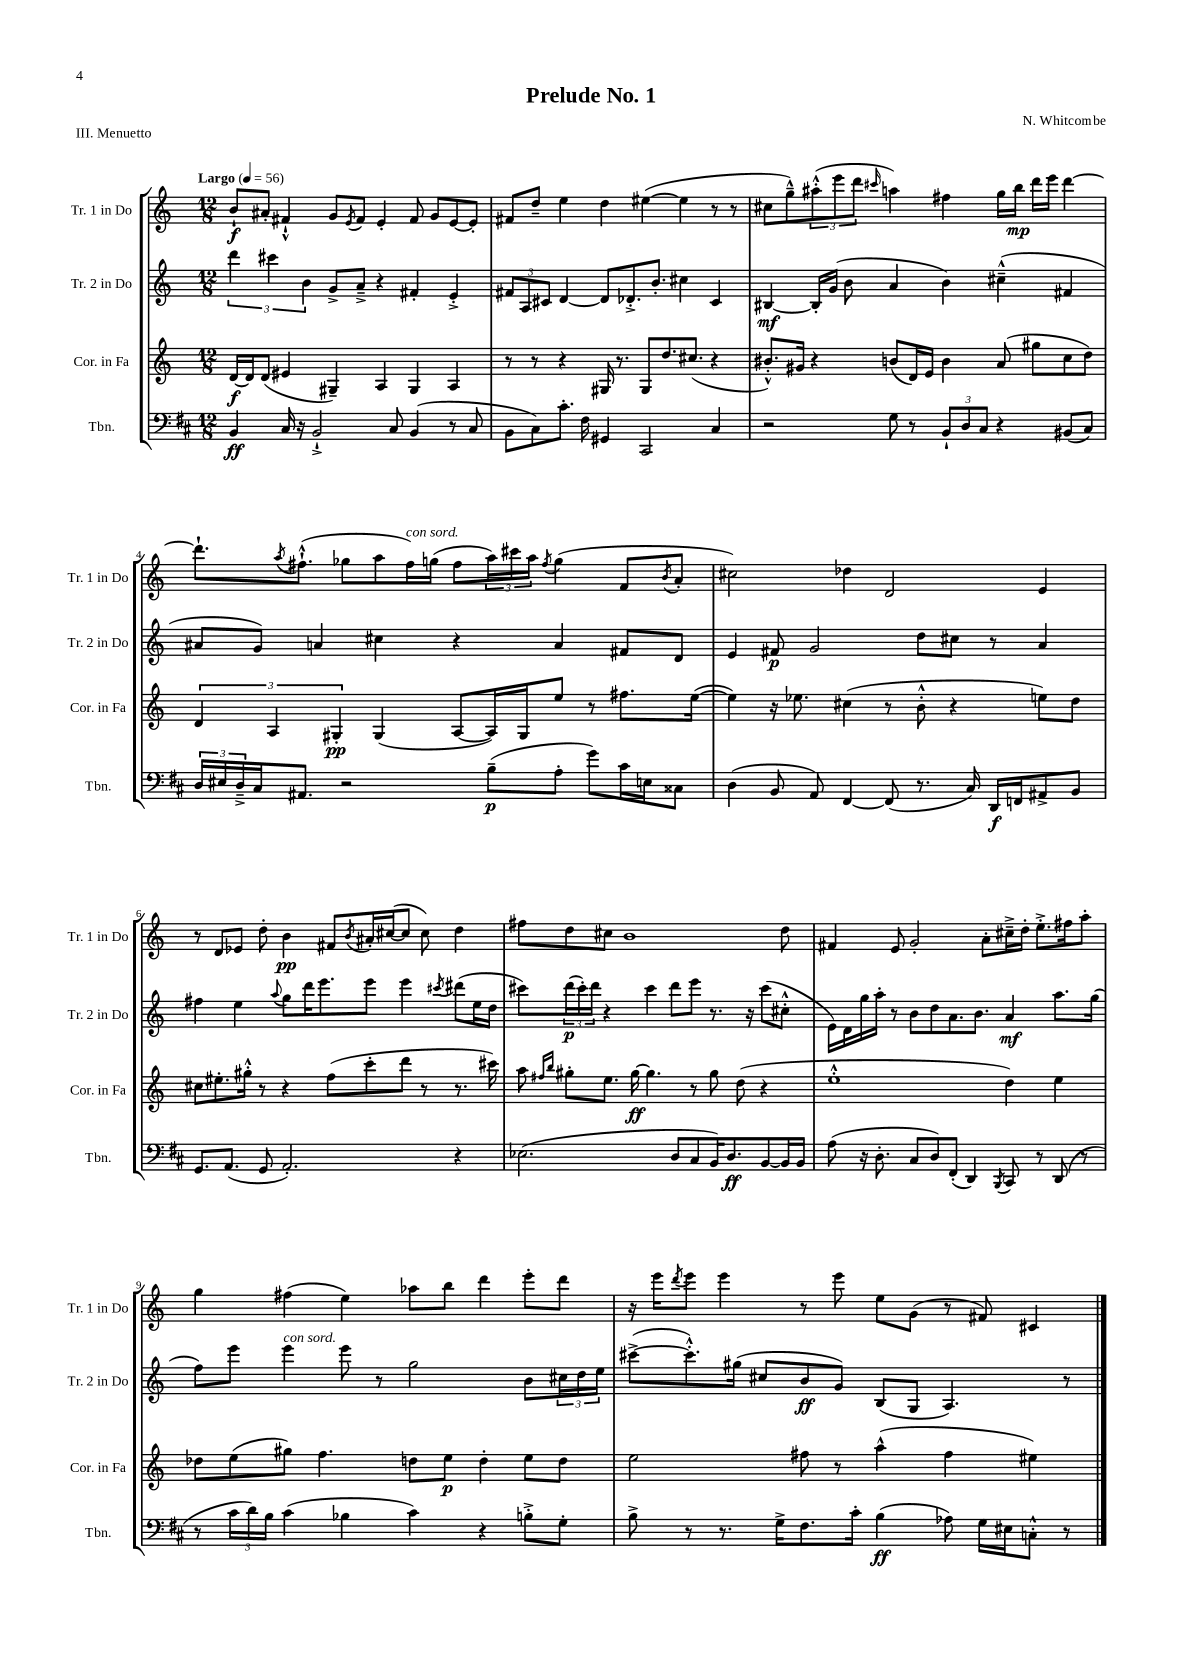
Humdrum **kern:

**kern	**dynam	**kern	**dynam	**kern	**dynam	**kern	**dynam
*part4	*part4	*part3	*part3	*part2	*part2	*part1	*part1
*staff4	*staff4	*staff3	*staff3	*staff2	*staff2	*staff1	*staff1
*I"Tbn.	*	*I"Cor. in Fa	*	*I"Tr. 2 in Do	*	*I"Tr. 1 in Do	*
*I'Tbn.	*	*I'Cor. in Fa	*	*I'Tr. 2 in Do	*	*I'Tr. 1 in Do	*
*clefF4	*	*clefG2	*	*clefG2	*	*clefG2	*
*k[f#c#]	*	*k[]	*	*k[]	*	*k[]	*
*M12/8	*	*M12/8	*	*M12/8	*	*M12/8	*
*MM56	*	*MM56	*	*MM56	*	*MM56	*
=1	=1	=1	=1	=1	=1	=1	=1
!	!	!	!	!	!	!LO:TX:a:B:t=Largo	!
4BB/	ff	[16d/LL	f	6ddd\	.	8b`/L	f
.	.	16d/J]	.	.	.	.	.
.	.	(8d/J	.	.	.	8a#X'/J	.
.	.	.	.	6ccc#X\	.	.	.
16C#/	.	4e#X/	.	.	.	4f#X`^^/	.
16r	.	.	.	.	.	.	.
.	.	.	.	6b\	.	.	.
2BB`^/	.	.	.	.	.	.	.
.	.	4G#X~/)	.	8g^/L	.	8g/L	.
.	.	.	.	.	.	8qe/	.
.	.	.	.	8a~^/J	.	8f#/J	.
.	.	4A/	.	4r	.	4e'/	.
8C#/	.	.	.	.	.	.	.
(4BB/	.	4G#/	.	4f#X'/	.	8f#/	.
.	.	.	.	.	.	8g/L	.
8r	.	4A/	.	4e'^/	.	[8e/	.
8C#/	.	.	.	.	.	8e'/J]	.
=2	=2	=2	=2	=2	=2	=2	=2
8BB\L	.	8r	.	12f#X/L	.	8f#X/L	.
.	.	.	.	12A/	.	.	.
8C#\)	.	8r	.	.	.	8dd~/J	.
.	.	.	.	12c#X/J	.	.	.
8.c#'\J	.	4r	.	[4d/	.	4ee\	.
16F#\	.	.	.	.	.	.	.
4GG#X/	.	16G#X/	.	8d/L]	.	4dd\	.
.	.	8.r	.	.	.	.	.
.	.	.	.	8.d-X'^/	.	.	.
2CC#/	.	8G#/L	.	.	.	([4ee#X\	.
.	.	.	.	8.b'/J	.	.	.
.	.	8.dd/	.	.	.	.	.
.	.	.	.	4cc#X\	.	4ee#\]	.
.	.	(8.cc#X/J	.	.	.	.	.
4C#/	.	4r	.	4c#/	.	8r	.
.	.	.	.	.	.	8r	.
=3	=3	=3	=3	=3	=3	=3	=3
2r	.	8.b#X'^^/L)	.	[4B#X/	mf	8cc#X\L	.
.	.	.	.	.	.	8gg~^^\)	.
.	.	16g#X/Jk	.	.	.	.	.
.	.	4r	.	16B#'/LL]	.	(12aa#X'^^\	.
.	.	.	.	(16g/JJ	.	.	.
.	.	.	.	.	.	12eee\	.
.	.	.	.	8b\	.	.	.
.	.	.	.	.	.	12ddd\J	.
.	.	.	.	.	.	16qqccc#X/	.
8G\	.	(8bn/L	.	4a/	.	4aan\)	.
8r	.	16d/L)	.	.	.	.	.
.	.	16e/JJ	.	.	.	.	.
12BB`/L	.	4b\	.	4b\)	.	4ff#X\	.
12D/	.	.	.	.	.	.	.
12C#/J	.	.	.	.	.	.	.
4r	.	(8a/	.	(4cc#X~^^\	.	16gg\LL	.
.	.	.	.	.	.	16bb\JJ	mp
.	.	8gg#X\L	.	.	.	16ddd\LL	.
.	.	.	.	.	.	16eee\JJ	.
(8BB#X/L	.	8cc\	.	4f#X/	.	[4ddd\	.
8C#/J)	.	8dd\J)	.	.	.	.	.
!!LO:LB:g=z
=4	=4	=4	=4	=4	=4	=4	=4
24D/LL	.	6d/	.	8a#X/L	.	8.ddd`\L]	.
24E#X/	.	.	.	.	.	.	.
24D~^/	.	.	.	.	.	.	.
16C#/J	.	.	.	8g/J)	.	.	.
.	.	6A/	.	.	.	.	.
.	.	.	.	.	.	8qaa/	.
8.AA#X/J	.	.	.	.	.	(8.ff#X`^^\J	.
.	.	.	.	4an/	.	.	.
.	.	6G#X'/	pp	.	.	.	.
2r	.	.	.	.	.	8gg-X\L	.
.	.	(4G#/	.	4cc#X\	.	8aa\	.
!	!	!	!	!	!	!LO:TX:a:i:t=con sord.	!
.	.	.	.	.	.	16ff#\L)	.
.	.	.	.	.	.	(16ggn\JJ	.
.	.	[8A/L	.	4r	.	8ff#\L	.
(8B~\L	p	16A/L])	.	.	.	24aa\L)	.
.	.	.	.	.	.	24ccc#X\	.
.	.	16G#/J	.	.	.	.	.
.	.	.	.	.	.	24aa\JJ	.
.	.	.	.	.	.	8qff#/	.
8A'\J	.	8ee/J	.	4a/	.	(4gg\	.
8g\L)	.	8r	.	.	.	.	.
16c#\L	.	8.ff#X\L	.	8f#X/L	.	8f/L	.
16En\J	.	.	.	.	.	.	.
.	.	.	.	.	.	8qb/	.
8C##X\J	.	.	.	8d/J	.	8a'/J	.
.	.	([16ee\Jk	.	.	.	.	.
=5	=5	=5	=5	=5	=5	=5	=5
(4D\	.	4ee\])	.	4e/	.	2cc#X\)	.
8BB/	.	16r	.	8f#X/	p	.	.
.	.	8.ee-X\	.	.	.	.	.
8AA/)	.	.	.	2g/	.	.	.
[4FF#/	.	(4cc#X\	.	.	.	4dd-X\	.
(8FF#/]	.	8r	.	.	.	2d/	.
8.r	.	8b'^^\	.	8dd\L	.	.	.
.	.	4r	.	8cc#X\J	.	.	.
16C#/)	.	.	.	.	.	.	.
16DD/LL	f	.	.	8r	.	.	.
16FFn/J	.	.	.	.	.	.	.
8AA#X^/	.	8een\L)	.	4a/	.	4e/	.
8BB/J	.	8dd\J	.	.	.	.	.
!!LO:LB:g=z
=6	=6	=6	=6	=6	=6	=6	=6
8.GG/L	.	8cc#X\L	.	4ff#X\	.	8r	.
.	.	8.ee#X'\	.	.	.	8d/L	.
(8.AA/J	.	.	.	.	.	.	.
.	.	.	.	4ee\	.	8e-X/J	.
.	.	16gg#X'^^\Jk	.	.	.	.	.
8GG/	.	8r	.	.	.	8dd'\	.
.	.	.	.	8qqaa/	.	.	.
2.AA'/)	.	4r	.	8gg\L	.	4b\	pp
.	.	.	.	16ddd\K	.	.	.
.	.	.	.	8.eee\	.	.	.
.	.	(8ff\L	.	.	.	8f#X/L	.
.	.	.	.	.	.	8qb/	.
.	.	8ccc'\	.	8eee\J	.	16a#X'/L	.
.	.	.	.	.	.	([16cc#X/J	.
.	.	8ddd\J	.	4eee\	.	8cc#/J]	.
.	.	8r	.	.	.	8cc#\)	.
.	.	.	.	8qccc#X/	.	.	.
4r	.	8.r	.	(8ddd#X\L	.	4dd\	.
.	.	.	.	16ee\L	.	.	.
.	.	16ccc#X\)	.	16dd\JJ	.	.	.
=7	=7	=7	=7	=7	=7	=7	=7
(2.E-X\	.	8aa\	.	8ccc#X\L)	.	8ff#X\L	.
.	.	16qqff#X/LL	.	.	.	.	.
.	.	16qqbb/JJ	.	.	.	.	.
.	.	8gg#X'\L	.	(24ddd\L	p	8dd\	.
.	.	.	.	24ccc#'\)	.	.	.
.	.	.	.	24ddd\JJ	.	.	.
.	.	8.ee\J	.	4r	.	8cc#X\J	.
.	.	.	.	.	.	1b	.
.	.	[16gg#\	ff	.	.	.	.
.	.	4.gg#\]	.	4ccc#\	.	.	.
8D/L	.	.	.	8ddd\L	.	.	.
8C#/	.	8r	.	8eee\J	.	.	.
16BB/K)	.	8gg#\	.	8.r	.	.	.
8.D/	ff	.	.	.	.	.	.
.	.	(8dd\	.	.	.	.	.
.	.	.	.	16r	.	.	.
[8BB/	.	4r	.	(8ccc#\L	.	.	.
16BB/L]	.	.	.	8cc#X'^^\J	.	8dd\	.
16BB/JJ	.	.	.	.	.	.	.
=8	=8	=8	=8	=8	=8	=8	=8
(8A\	.	1ee'^^	.	16e\LL)	.	4f#X/	.
.	.	.	.	16d\	.	.	.
16r	.	.	.	16gg\	.	.	.
8.D'\	.	.	.	16aa'\JJ	.	.	.
.	.	.	.	8r	.	8e/	.
8C#/L	.	.	.	8b\L	.	2g'/	.
8D/)	.	.	.	8dd\	.	.	.
(8FF#'/J	.	.	.	8.a\	.	.	.
4DD/)	.	.	.	.	.	.	.
.	.	.	.	8.b\J	.	.	.
.	.	.	.	.	.	8a'\L	.
8qBBB/	.	.	.	.	.	.	.
8CC#/	.	4dd\)	.	4a/	mf	16cc#X~^\L	.
.	.	.	.	.	.	16dd'\JJ	.
8r	.	.	.	.	.	8.ee'^\L	.
(8DD/	.	4ee\	.	8.aa\L	.	.	.
.	.	.	.	.	.	16ff#X\k	.
8r	.	.	.	.	.	8aa'\J	.
.	.	.	.	(16gg\Jk	.	.	.
!!LO:LB:g=z
=9	=9	=9	=9	=9	=9	=9	=9
8r	.	8dd-X\L	.	8ff\L)	.	4gg\	.
24c#\LL	.	(8ee\	.	8eee\J	.	.	.
24d\)	.	.	.	.	.	.	.
24B\JJ	.	.	.	.	.	.	.
!	!	!	!	!LO:TX:a:i:t=con sord.	!	!	!
(4c#\	.	8gg#X\J)	.	4eee\	.	(4ff#X\	.
.	.	4.ff\	.	.	.	.	.
4B-X\	.	.	.	8eee\	.	4ee\)	.
.	.	.	.	8r	.	.	.
4c#\)	.	8ddn\L	.	2gg\	.	8aa-X\L	.
.	.	8ee\J	p	.	.	8bb\J	.
4r	.	4dd'\	.	.	.	4ddd\	.
8Bn'^\L	.	8ee\L	.	8b\L	.	8eee'\L	.
8G'\J	.	8dd\J	.	24cc#X\L	.	8ddd\J	.
.	.	.	.	24dd\	.	.	.
.	.	.	.	24ee\JJ	.	.	.
=10	=10	=10	=10	=10	=10	=10	=10
8B^\	.	2ee\	.	([8ccc#X^\L	.	16r	.
.	.	.	.	.	.	16eee\KL	.
.	.	.	.	.	.	8qddd/	.
8r	.	.	.	8.ccc#'^^\])	.	8eee\J	.
8.r	.	.	.	.	.	4eee\	.
.	.	.	.	(16gg#X\Jk	.	.	.
.	.	.	.	8cc#X/L	.	.	.
16G^\KL	.	.	.	.	.	.	.
8.F#\	.	8ff#X\	.	8b/	ff	8r	.
.	.	8r	.	8g/J)	.	8eee\	.
16c#'\Jk	.	.	.	.	.	.	.
(4B\	ff	(4aa^^\	.	(8B/L	.	8ee\L	.
.	.	.	.	8G/J	.	(8g\J	.
8A-X\)	.	4ff#\	.	4.A/)	.	8r	.
16G\LL	.	.	.	.	.	8f#X/)	.
16E#X\J	.	.	.	.	.	.	.
8Cn'^^\J	.	4ee#X\)	.	.	.	4c#X/	.
8r	.	.	.	8r	.	.	.
==	==	==	==	==	==	==	==
*-	*-	*-	*-	*-	*-	*-	*-
